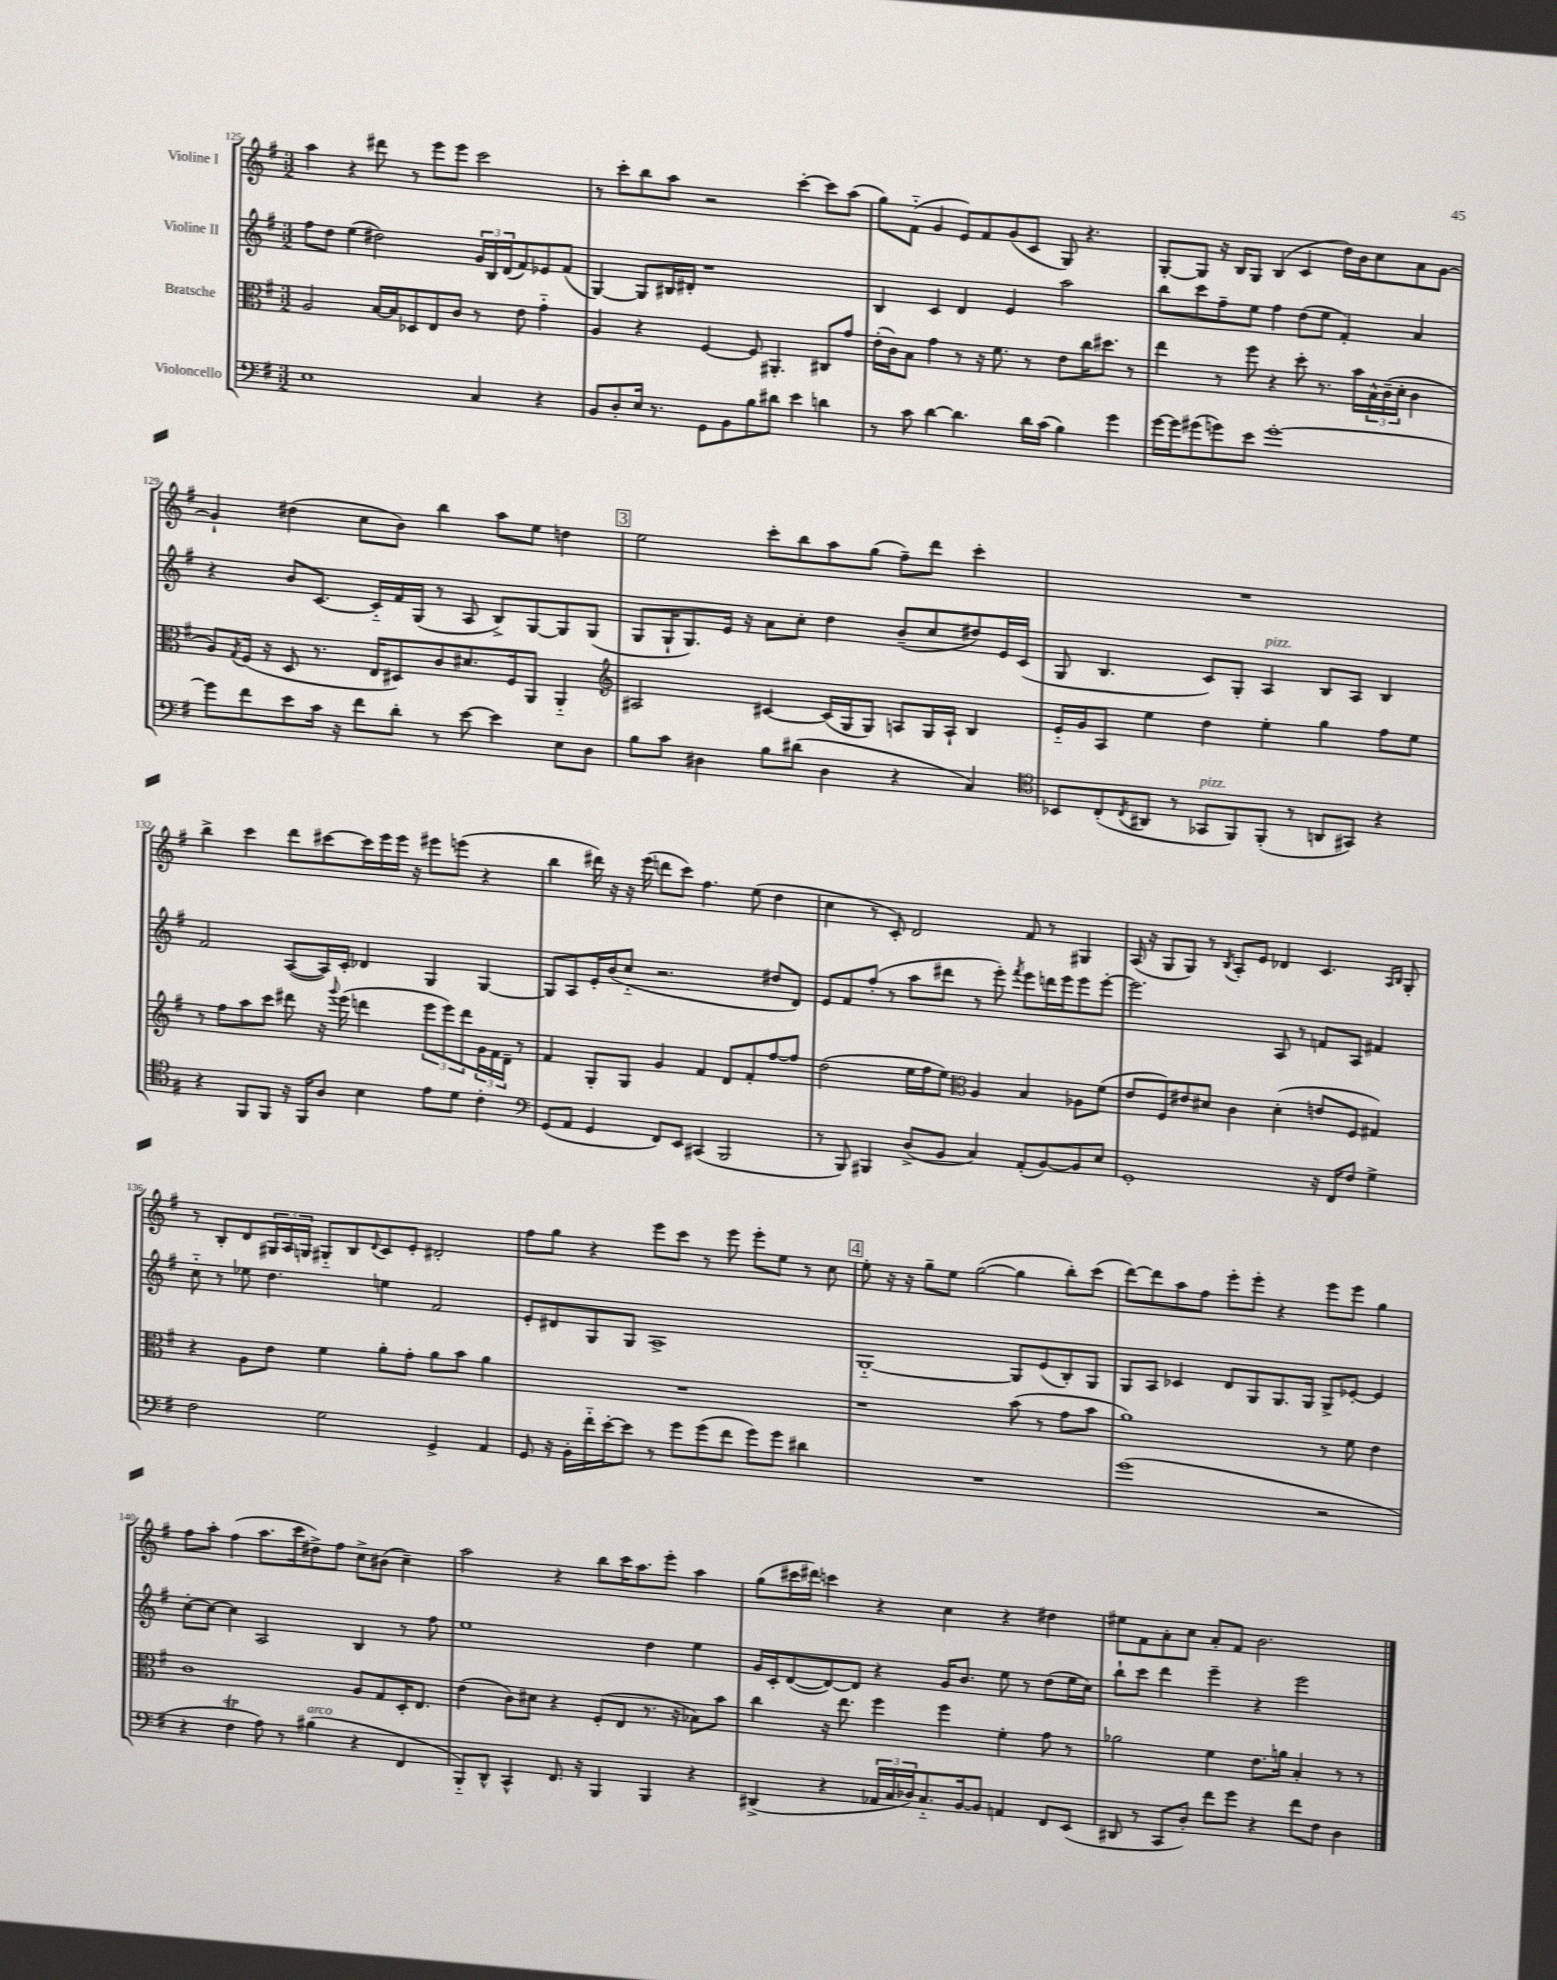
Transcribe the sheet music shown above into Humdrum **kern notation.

**kern	**kern	**kern	**kern
*staff4	*staff3	*staff2	*staff1
*clefF4	*clefC3	*clefG2	*clefG2
*k[f#]	*k[f#]	*k[f#]	*k[f#]
*M3/2	*M3/2	*M3/2	*M3/2
1E	2A	8ff#	4aa
.	.	8dd	.
.	.	(4ee	4r
.	[16B	2dd#)	8ddd#
.	16B]	.	.
.	8D-	.	8r
.	8E	.	8eee
.	8c	.	8eee
4C	8r	24g	2ccc
.	.	24B	.
.	.	(24d	.
.	8e	8f#)	.
4r	4g'~	8e-	.
.	.	(8f#	.
=	=	=	=
8BB	4A	[4G)	8r
8D'	.	.	8ccc'
16E	4r	8G]	8bb
8.r	.	.	.
.	.	16B#	8aa
.	.	16d#'	.
8GG	[4F#	1r	2r
8BB	.	.	.
8B	8F#]	.	.
8d#	4.AA#'	.	.
4e	.	.	[4ccc'
4d	8C#	.	8ccc]
.	8g	.	(8aa
=	=	=	=
8r	(16e'	4B	8gg)
.	16c)	.	.
8c	8B	.	(8f#'~
[4d	4g	4c	4g
4.d]	8r	4d	8e)
.	16r	.	8f#
.	8.f#	.	.
.	.	4e	(8g
16d	8r	.	8c
(16c	.	.	.
4B)	8e	2aa	8G)
.	16cc	.	4.r
.	8.dd#	.	.
4g	.	.	.
.	8r	.	.
=	=	=	=
[16g	4ee	8bb	[8G'
16g]	.	.	.
(8g#	.	8ccc	8G]
8g)	8r	8ff#~	16r
.	.	.	16B
8e	8ff#	8ee	8G
[1g'	4r	4ff#	(4B
.	8dd'	(8dd	4c
.	8.r	8ee	.
.	.	4f#')	16dd)
.	16b	.	16b
.	24B^^	.	8cc
.	(24c~	.	.
.	24d'	.	.
.	4c	4a	8a
.	.	.	[8g
=	=	=	=
8g]	8A)	4r	4g`]
.	8qG	.	.
8f#	(16F#	.	.
.	16r	.	.
8e	8D	8b	(4dd#
16c	8.r	[8.c	.
16r	.	.	.
8f#	.	.	8cc
.	16E	16c'~]	.
8d'	8D#)	16f#	8b)
.	.	(16G	.
8r	8c	8r	4bb
[8e	8.d#	8A	.
4e]	.	8B^)	8aa
.	16F#	.	.
.	8AA	[8G	8ee
8E	4AA'~	8G]	4dd
8D	.	(8G	.
=	=	=	=
*	*clefG2	*	*
8B	2A#	8G	2ee
8c	.	16G`	.
.	.	8.G)	.
4D#	.	.	.
.	.	16e	.
.	.	16r	.
8B	[4c#	8a	8ccc'
(8d#	.	8cc'	8bb
4D#	(16c#]	4dd	8aa
.	16G	.	.
.	8G)	.	(8gg
4r	8A	(8b~	8ff#~)
.	16G	8cc	8ddd
.	16A`	.	.
4C)	4B	8dd#)	4ccc'
.	.	16e	.
.	.	(16c	.
=	=	=	=
*clefC4	*	*	*
8BB-	16e'~	8G	1.r
.	16g	.	.
(8C'	8A	4.B	.
8qC	.	.	.
8AA#	4ee	.	.
8r	.	.	.
8GG-	4dd	8c)	.
8FF#)	.	8G'	.
(8FF#'	4ee'	4A	.
8r	.	.	.
8AA	4gg	8B	.
8GG#)	.	8A	.
4r	8ff#	4B	.
.	8ee	.	.
=	=	=	=
4r	8r	2f#	4bb^
.	8ff#	.	.
8FF#	8aa	.	4ccc
8FF#	8ccc	.	.
16r	8ddd#	([8A	8ddd
16FF#	.	.	.
8A	16r	16A])	[8ccc#
.	8qqggg	.	.
.	(16eee	16c'	.
4B	4ddd	4d-	16ccc#]
.	.	.	16eee
.	.	.	16eee
.	.	.	16r
8e	12eee	4G	8eee#
.	12eee)	.	.
8d	.	.	(8eee
.	12ddd	.	.
4c'	24g	[4G	4r
.	24f#	.	.
.	24d~	.	.
.	8r	.	.
=	=	=	=
*clefF4	*	*	*
(8GG	4f#	8G]	4bb
8AA	.	8A	.
4GG	8G'	16e'	16ddd#)
.	.	(16b	16r
.	8G	8cc'~	16r
.	.	.	(16eee
8FF#)	4g	2.r	8ddd
8EE	.	.	8ccc)
(4CC#	4f#	.	4.ff#
2BBB	8d	.	.
.	8f#'	.	(8ee
.	[8ff#	8dd#	4dd
.	8ff#]	8d)	.
=	=	=	=
8r	(2dd	8e	4cc
8BBB)	.	8f#	.
4BBB#	.	(8ff#'	8r
.	.	8r	8c')
(8D^	16ee	8aa	2d
.	16ff#	.	.
8BB	8ee)	8ddd#	.
*	*clefC3	*	*
4C)	4A	8r	.
.	.	8eee')	.
.	.	8qfff#	.
(8AA'	4B	8eee	8f#
[8BB)	.	16ddd	8r
.	.	16eee	.
8BB]	8A-	8eee	4G#
8E	(8f#	[8eee'	.
=	=	=	=
1GG'	8e	2.eee]	(16A
.	.	.	16r
.	8F#)	.	8G
.	8e#	.	8G)
.	8d#	.	8r
.	.	.	8qB
.	4c	.	8A'
.	.	.	8e
.	(4d#'	8A	4d-
.	.	8r	.
16r	8e	8f	4.c
16FF#	.	.	.
8F#	8F#	8A	.
4G^	4G#)	4f#	.
.	.	.	16qqA
.	.	.	16qqB
.	.	.	8G'
=	=	=	=
2F#	4r	8cc'~	8r
.	.	8r	8B'
.	8A	8ee-	8d
.	8e	4.dd	24G#
.	.	.	24A
.	.	.	24G
2G	4f#	.	8G#'~
.	.	.	8B
.	.	.	8qqd
.	8a'	4ee	8c
.	8g'	.	8e'
4GG^	8a	2f#	2d#'
.	8b	.	.
4AA	4a	.	.
=	=	=	=
8GG	1.r	8e'	8ff#
16r	.	8d#	8gg
16BB'	.	.	.
16f#'~	.	8G	4r
[16e'	.	.	.
8e]	.	8G	.
8r	.	1A^	8eee
8g	.	.	8ccc
(8g	.	.	8r
8f#	.	.	8eee
8g)	.	.	8eee'
8g	.	.	8ee
4d#	.	.	8r
.	.	.	8cc
=	=	=	=
1.r	1r	[1G'~	8ee'
.	.	.	16r
.	.	.	16r
.	.	.	8gg~
.	.	.	8ee
.	.	.	([2gg
.	(8b	8G]	4gg]
.	8r	(8e	.
.	8g	8B')	8bb')
.	8b	8G	(8ccc
=	=	=	=
(1g	1a)	8G	[8ddd)
.	.	8A	8ddd]
.	.	4c-	8aa
.	.	.	8ff#
.	.	8d	8eee'
.	.	8G	8eee'
.	.	8.G	4r
.	.	16G	.
2r	8r	8G^	8eee
.	8f#	[8e-'	8eee
.	4e	4e-]	4gg
=	=	=	=
4r	1c	[8cc'	8ff#
.	.	8cc_	8aa'
4F#	.	4cc]	(4ff#
8A)	.	2A	8.aa
8r	.	.	.
.	.	.	16ccc
(4B#	.	.	8dd#^)
.	.	.	8ff#
4r	8A	4B	8cc^
.	8G	.	(8b#
4FF#	16D'	8r	4cc~)
.	8.E	.	.
.	.	8ff#	.
=	=	=	=
8BBB'~)	(4e	1ee	2aa
8DD^^	.	.	.
4CC^^	8c)	.	.
.	8d#	.	.
8.FF#	4r	.	4r
16r	.	.	.
4BBB	(8F#'	.	8bb
.	8E	.	16ccc
.	.	.	8.aa
4BBB	8.r	4dd	.
.	.	.	8eee'
.	16r	.	.
4r	8B-)	4ee	4aa
.	8b	.	.
=	=	=	=
(4DD#^	4cc	16g	(8gg
.	.	16c'	.
.	.	([8d	16ccc#
.	.	.	16ddd#)
4r	16r	8d_)	4ccc
.	8.ee	.	.
.	.	8d]	.
24AA-	4ff#	4r	4r
24C	.	.	.
24D-)	.	.	.
8.C'~	.	.	.
.	4ff#	16g	4cc
[16BB	.	8.b	.
8BB]	.	.	.
4AA	4f#'	8ee	4r
.	.	8r	.
8FF#	8g	(8dd	4dd#
(8EE	8r	16ee	.
.	.	16cc)	.
=	=	=	=
8DD#	2a-	8bb`	8ee#
8r	.	8ccc	8f#
8CC	.	4ddd	8a'
8D')	.	.	8cc
8f#	4f#	4eee~	8a'
8g	.	.	8f#
4r	8.e	4r	2.b
.	16a	.	.
8f#	4B'	2eee	.
8F#	.	.	.
4D	8r	.	.
.	8r	.	.
==	==	==	==
*-	*-	*-	*-
